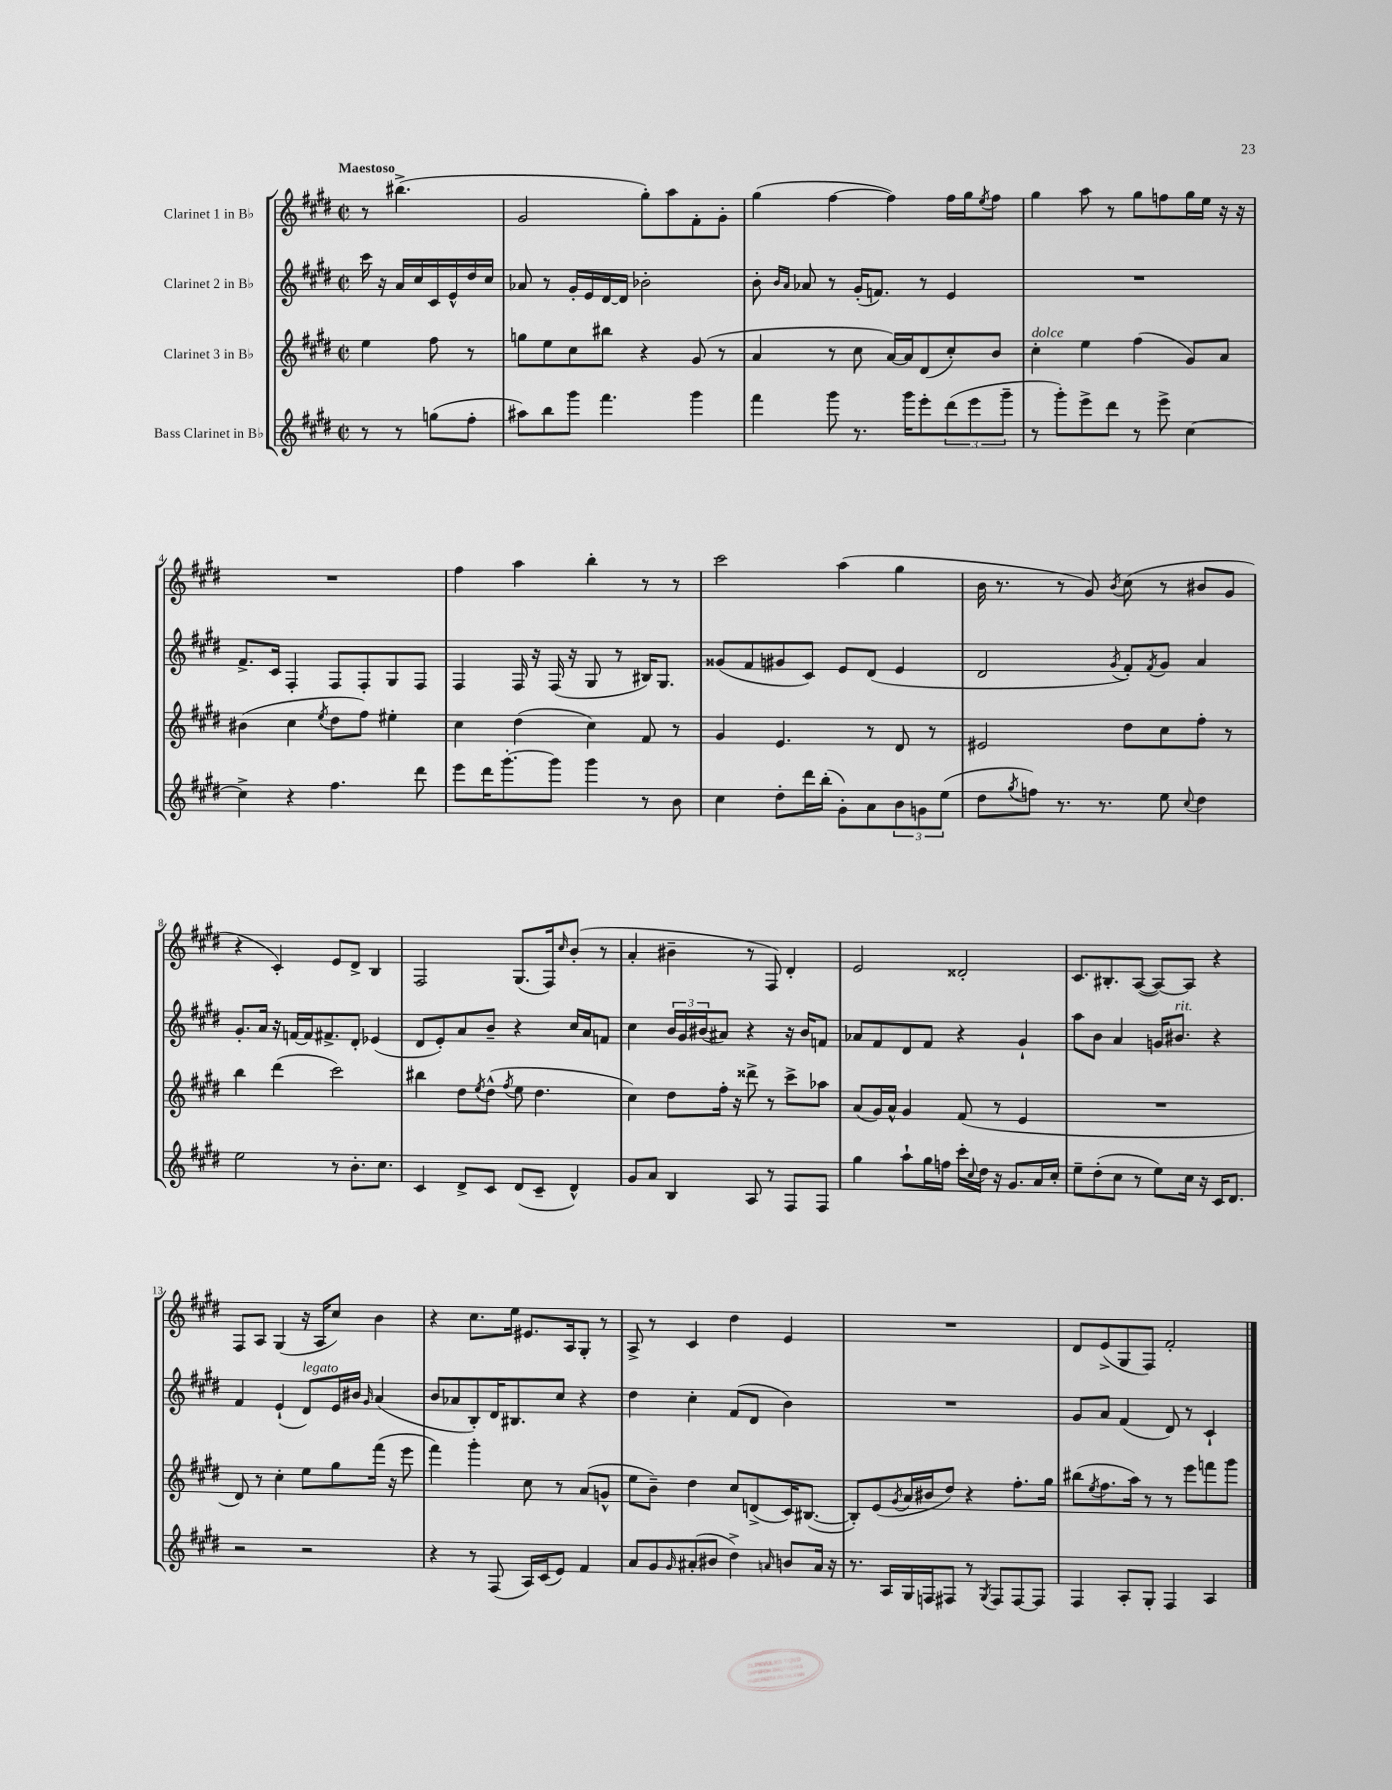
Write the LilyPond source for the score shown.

<<
\new StaffGroup <<
\new Staff = "s0" \with { instrumentName = "Clarinet 1 in Bb" } {
    \clef treble \key e \major \defaultTimeSignature \time 2/2 \partial 2 \tempo "Maestoso"
    r8 bis''4.->( |
    gis'2 gis''8-.) a''8 fis'8-. gis'8-. |
    gis''4( fis''4~ fis''4) fis''16 gis''16 \acciaccatura { e''8 } fis''8 |
    gis''4 a''8 r8 gis''8 f''8 gis''16 e''16 r16 r16 |
    R1 |
    fis''4 a''4 b''4-. r8 r8 |
    cis'''2 a''4( gis''4 |
    b'16 r8. r8 gis'8) \acciaccatura { b'8 } cis''8( r8 bis'8 gis'8 |
    r4 cis'4-.) e'8 dis'8-> b4 |
    fis2 gis8.( fis16) \grace { cis''16 } b'8-.( r8 |
    a'4-. bis'4-- r8 fis8) dis'4-. |
    e'2 disis'2-. |
    cis'8. bis8.-. a8~( a8~) a8 r4 |
    fis8 a8 gis4( r16 a16 cis''8) b'4 |
    r4 cis''8. e''16 eis'8. a16 gis8-. r8 |
    a8-> r8 cis'4 dis''4 e'4 |
    R1 |
    dis'8 e'8->( gis8 fis8) fis'2-. \bar "|." |
}
\new Staff = "s1" \with { instrumentName = "Clarinet 2 in Bb" } {
    \clef treble \key e \major \defaultTimeSignature \time 2/2 \partial 2
    cis'''16 r16 a'16 cis''16 cis'16 e'16-^ dis''16 cis''16 |
    aes'8 r8 gis'16-. e'16 dis'16~ dis'16 bes'2-. |
    b'8-. \grace { b'16 a'16 } aes'8 r8 gis'16-.( f'8.) r8 e'4 |
    R1 |
    fis'8.-> cis'16 fis4-. fis8 fis8-. gis8 fis8 |
    fis4 fis16 r16 fis16( r16 gis8 r8 bis16) gis8. |
    gisis'8( fis'8 gis'8 cis'8) e'8 dis'8( e'4 |
    dis'2 \acciaccatura { gis'8 } fis'8-.) \acciaccatura { fis'8 } gis'8 a'4 |
    gis'8.-. a'16 r16 f'16~ f'16 fis'8.-> dis'8-. ees'4( |
    dis'8 e'8-.) a'8 b'8-- r4 cis''16 a'16 f'8 |
    cis''4 \tuplet 3/2 { b'16 gis'16 bis'16( } ais'8) r4 r16 bis'16 f'8 |
    aes'8 fis'8 dis'8 fis'8 r4 gis'4-! |
    a''8 b'8 a'4 g'16 bis'8.^\markup { \italic "rit." } r4 |
    fis'4 e'4-!( dis'8^\markup { \italic "legato" }) e'16 bis'16 \grace { gis'16 } a'4( |
    b'8 aes'8 b8-.) dis'16 bis8. cis''8 r4 |
    dis''4 cis''4-. fis'8( dis'8 b'4) |
    R1 |
    gis'8 a'8 fis'4( dis'8) r8 cis'4-! \bar "|." |
}
\new Staff = "s2" \with { instrumentName = "Clarinet 3 in Bb" } {
    \clef treble \key e \major \defaultTimeSignature \time 2/2 \partial 2
    e''4 fis''8 r8 |
    g''8 e''8 cis''8 bis''8 r4 gis'8( r8 |
    a'4 r8 cis''8 a'16~) a'16 dis'8( cis''8-.) b'8 |
    cis''4-.^\markup { \italic "dolce" } e''4 fis''4( gis'8) a'8 |
    bis'4( cis''4 \acciaccatura { e''8 } dis''8 fis''8) eis''4-. |
    cis''4 dis''4( cis''4) fis'8 r8 |
    gis'4 e'4. r8 dis'8 r8 |
    eis'2 dis''8 cis''8 fis''8-. r8 |
    b''4 dis'''4( cis'''2) |
    bis''4 dis''8 \acciaccatura { e''8 } dis''8-^( \acciaccatura { fis''8 } e''8 dis''4. |
    cis''4) dis''8 fis''16-. r16 disis'''8-> r8 cis'''8-> aes''8 |
    a'8( gis'16) a'16-^ gis'4 fis'8( r8 e'4 |
    R1 |
    dis'8) r8 cis''4-. e''8 gis''8 fis'''16( r16 e'''8 |
    fis'''4) gis'''4-. cis''8 r8 a'8( g'8-^ |
    e''8 b'8--) dis''4 cis''8 d'8->( cis'16) bis8.~( |
    bis8-.) e'8( \acciaccatura { gis'8 } a'16 bis'16 dis''8) r4 fis''8.-. gis''16 |
    bis''8( \acciaccatura { e''8 } fis''8. a''16) r8 r8 e'''8 f'''8 gis'''8 \bar "|." |
}
\new Staff = "s3" \with { instrumentName = "Bass Clarinet in Bb" } {
    \clef treble \key e \major \defaultTimeSignature \time 2/2 \partial 2
    r8 r8 g''8( fis''8-. |
    ais''8) b''8 gis'''8 fis'''4. gis'''4 |
    fis'''4 gis'''8 r8. gis'''16 e'''8-. \tuplet 3/2 { dis'''8( e'''8 gis'''8-- } |
    r8 gis'''8-.) e'''8-> dis'''8 r8 e'''8-> cis''4~ |
    cis''4-> r4 fis''4. dis'''8 |
    e'''8 dis'''16 gis'''8.~-. gis'''8 gis'''4 r8 b'8 |
    cis''4 dis''8-. dis'''16 b''16-.( gis'8-.) a'8 \tuplet 3/2 { b'8 g'8 e''8( } |
    dis''8 \acciaccatura { gis''8 } f''8) r8. r8. e''8 \appoggiatura { cis''8 } dis''4 |
    e''2 r8 b'8.-. cis''8. |
    cis'4 dis'8-> cis'8 dis'8( cis'8-- dis'4-^) |
    gis'8 a'8 b4 a8 r8 fis8 fis8 |
    gis''4 a''8-! gis''16 f''16 cis'''16-. \appoggiatura { cis''8 } dis''16 r16 gis'8. a'16 cis''16-. |
    e''8-- dis''8-.( cis''8 r8 e''8) cis''16 r16 cis'16 dis'8. |
    r2 r2 |
    r4 r8 fis8( a16) cis'16( e'8) fis'4 |
    a'8 gis'8 \grace { gis'16 } ais'8-.( bis'8 dis''4->) \grace { a'16 } b'8 a'16 r16 |
    r8. a16 gis16 f16 fis8 r8 \acciaccatura { gis8 } fis8 fis8~ fis8 |
    fis4 a8-. gis8-. fis4 a4 \bar "|." |
}
>>
>>
